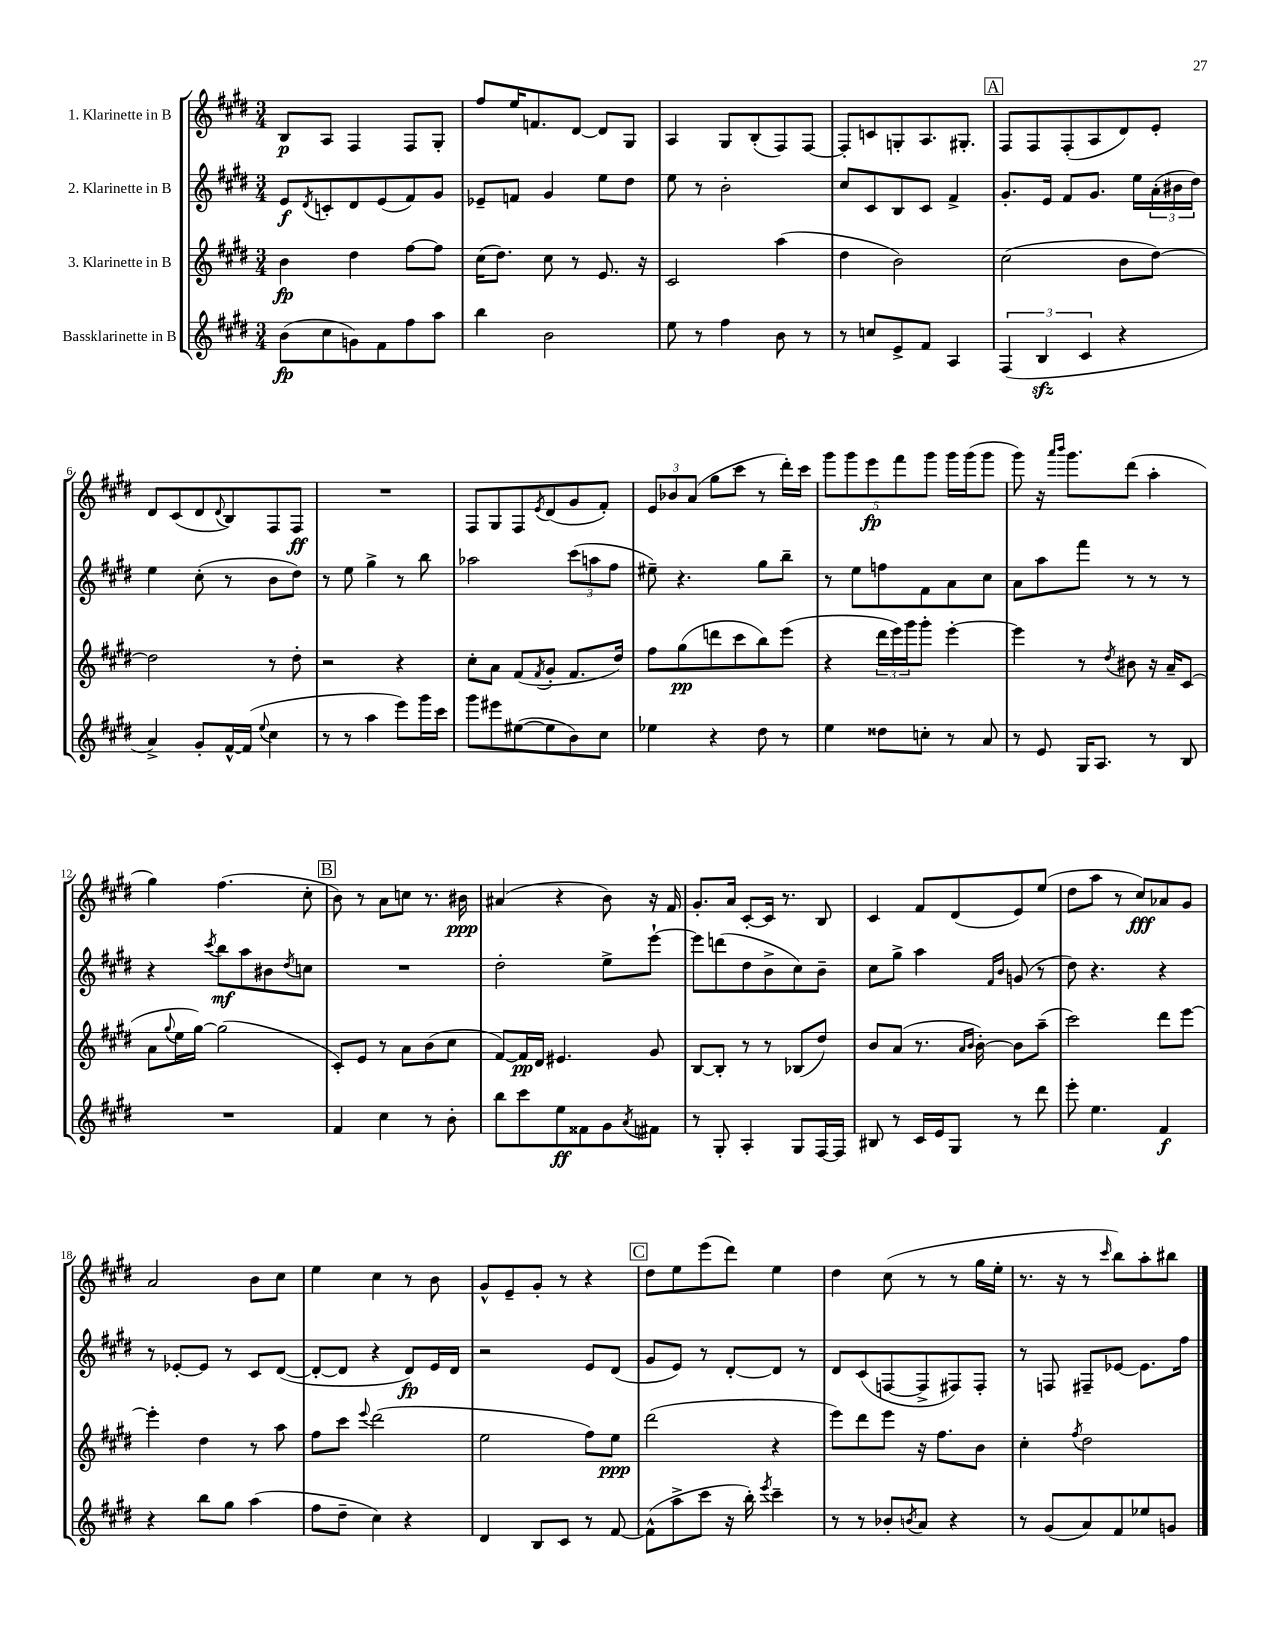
<<
\new StaffGroup <<
\new Staff = "s0" \with { instrumentName = "1. Klarinette in B" } {
    \clef treble \key e \major \numericTimeSignature \time 3/4
    b8\p a8 fis4 fis8 gis8-. |
    fis''8 e''16 f'8. dis'8~ dis'8 gis8 |
    a4 gis8 b8-.( fis8) fis8~ |
    fis8-. c'8 g8-. a8. gis8.-. |
    \mark \markup { \box "A" } fis8 fis8 fis8-.( a8 dis'8) e'8-. |
    dis'8 cis'8( dis'8 \appoggiatura { dis'8 } b8) fis8 fis8\ff |
    R2. |
    fis8 gis8 fis8 \acciaccatura { e'8 } dis'8( gis'8 fis'8-.) |
    \tuplet 3/2 { e'8 bes'8 a'8( } gis''8 cis'''8 r8 dis'''16-.) cis'''16 |
    \tuplet 5/4 { gis'''8 gis'''8 e'''8\fp fis'''8 gis'''8 } gis'''16 gis'''16( gis'''8 |
    gis'''8) r16 \grace { a'''16 b'''16 } gis'''8. dis'''8( a''4-. |
    gis''4) fis''4.( cis''8-. |
    \mark \markup { \box "B" } b'8) r8 a'8 c''8 r8. bis'16\ppp |
    ais'4( r4 b'8) r16 fis'16 |
    gis'8.-. a'16 cis'8~-. cis'16 r8. b8 |
    cis'4 fis'8 dis'8( e'8) e''8( |
    dis''8 a''8 r8 cis''8\fff) aes'8 gis'8 |
    a'2 b'8 cis''8 |
    e''4 cis''4 r8 b'8 |
    gis'8-^ e'8-- gis'8-. r8 r4 |
    \mark \markup { \box "C" } dis''8 e''8 e'''8( dis'''8) e''4 |
    dis''4 cis''8( r8 r8 gis''16 e''16-. |
    r8. r16 r8 \grace { cis'''16 } b''8) a''8-. bis''8 \bar "|." |
}
\new Staff = "s1" \with { instrumentName = "2. Klarinette in B" } {
    \clef treble \key e \major \numericTimeSignature \time 3/4
    e'8\f \acciaccatura { dis'8 } c'8-. dis'8 e'8( fis'8) gis'8 |
    ees'8-- f'8 gis'4 e''8 dis''8 |
    e''8 r8 b'2-. |
    cis''8 cis'8 b8 cis'8 fis'4-> |
    \mark \markup { \box "A" } gis'8.-. e'16 fis'8 gis'8. e''16 \tuplet 3/2 { a'16-.( bis'16 dis''16) } |
    e''4 cis''8-.( r8 b'8 dis''8) |
    r8 e''8 gis''4-> r8 b''8 |
    aes''2 \tuplet 3/2 { cis'''8( a''8 fis''8 } |
    eis''8--) r4. gis''8 b''8-- |
    r8 e''8 f''8 fis'8 a'8 cis''8 |
    a'8 a''8 fis'''8 r8 r8 r8 |
    r4 \acciaccatura { cis'''8 } b''8\mf a''8 bis'8 \acciaccatura { dis''8 } c''8 |
    \mark \markup { \box "B" } R2. |
    dis''2-. e''8-> e'''8~-! |
    e'''8 d'''8( dis''8 b'8-> cis''8) b'8-- |
    cis''8 gis''8-> a''4 \grace { fis'16 b'16 } g'8( r8 |
    dis''8) r4. r4 |
    r8 ees'8~-. ees'8 r8 cis'8 dis'8~( |
    dis'8~-. dis'8 r4 dis'8\fp) e'16 dis'16 |
    r2 e'8 dis'8( |
    \mark \markup { \box "C" } gis'8 e'8) r8 dis'8~-. dis'8 r8 |
    dis'8 cis'8( f8~ f8-> fis8) fis8-. |
    r8 f8 fis8-- ees'8~ ees'8. fis''16 \bar "|." |
}
\new Staff = "s2" \with { instrumentName = "3. Klarinette in B" } {
    \clef treble \key e \major \numericTimeSignature \time 3/4
    b'4\fp dis''4 fis''8~ fis''8 |
    cis''16( dis''8.) cis''8 r8 e'8. r16 |
    cis'2 a''4( |
    dis''4 b'2) |
    \mark \markup { \box "A" } cis''2( b'8 dis''8~) |
    dis''2 r8 dis''8-. |
    r2 r4 |
    cis''8-. a'8 fis'8( \acciaccatura { fis'8 } gis'8-. fis'8. dis''16) |
    fis''8 gis''8\pp( d'''8 cis'''8 b''8) e'''8( |
    r4 \tuplet 3/2 { dis'''16 e'''16) gis'''16 } gis'''8-. e'''4~-. |
    e'''4 r8 \acciaccatura { dis''8 } bis'8 r16 a'16-- cis'8( |
    a'8 \appoggiatura { gis''8 } e''16 gis''16~) gis''2( |
    \mark \markup { \box "B" } cis'8-.) e'8 r8 a'8 b'8( cis''8 |
    fis'8~) fis'16\pp dis'16 eis'4. gis'8 |
    b8~ b8-. r8 r8 bes8( dis''8) |
    b'8 a'8( r8. \grace { a'16 b'16 } b'16~-.) b'8 a''8--( |
    cis'''2) dis'''8 e'''8~ |
    e'''4-. dis''4 r8 a''8 |
    fis''8 cis'''8 \appoggiatura { e'''8 } dis'''2( |
    e''2 fis''8) e''8\ppp |
    \mark \markup { \box "C" } dis'''2( r4 |
    e'''8) dis'''8 e'''8 r16 fis''8. b'8 |
    cis''4-. \acciaccatura { fis''8 } dis''2 \bar "|." |
}
\new Staff = "s3" \with { instrumentName = "Bassklarinette in B" } {
    \clef treble \key e \major \numericTimeSignature \time 3/4
    b'8\fp( cis''8 g'8) fis'8 fis''8 a''8 |
    b''4 b'2 |
    e''8 r8 fis''4 b'8 r8 |
    r8 c''8 e'8-> fis'8 a4 |
    \mark \markup { \box "A" } \tuplet 3/2 { fis4( b4\sfz cis'4 } r4 |
    a'4->) gis'8-. fis'16~-^ fis'16( \appoggiatura { e''8 } cis''4 |
    r8 r8 a''4 e'''8) gis'''16 cis'''16 |
    gis'''8 eis'''8 eis''8~( eis''8 b'8) cis''8 |
    ees''4 r4 dis''8 r8 |
    e''4 disis''8 c''8-. r8 a'8 |
    r8 e'8 gis16 a8. r8 b8 |
    R2. |
    \mark \markup { \box "B" } fis'4 cis''4 r8 b'8-. |
    b''8 cis'''8 e''8\ff fisis'8 gis'8 \acciaccatura { a'8 } fis'8 |
    r8 gis8-. a4-. gis8 fis16~ fis16 |
    bis8 r8 cis'16 e'16 gis8 r8 dis'''8 |
    e'''8-. e''4. fis'4\f |
    r4 b''8 gis''8 a''4( |
    fis''8 dis''8-- cis''4) r4 |
    dis'4 b8 cis'8 r8 fis'8~ |
    \mark \markup { \box "C" } fis'8-^( a''8-> cis'''8 r16 b''16-.) \acciaccatura { e'''8 } cis'''4-- |
    r8 r8 bes'8-. \acciaccatura { b'8 } a'8 r4 |
    r8 gis'8( a'8) fis'8 ees''8 g'8 \bar "|." |
}
>>
>>
